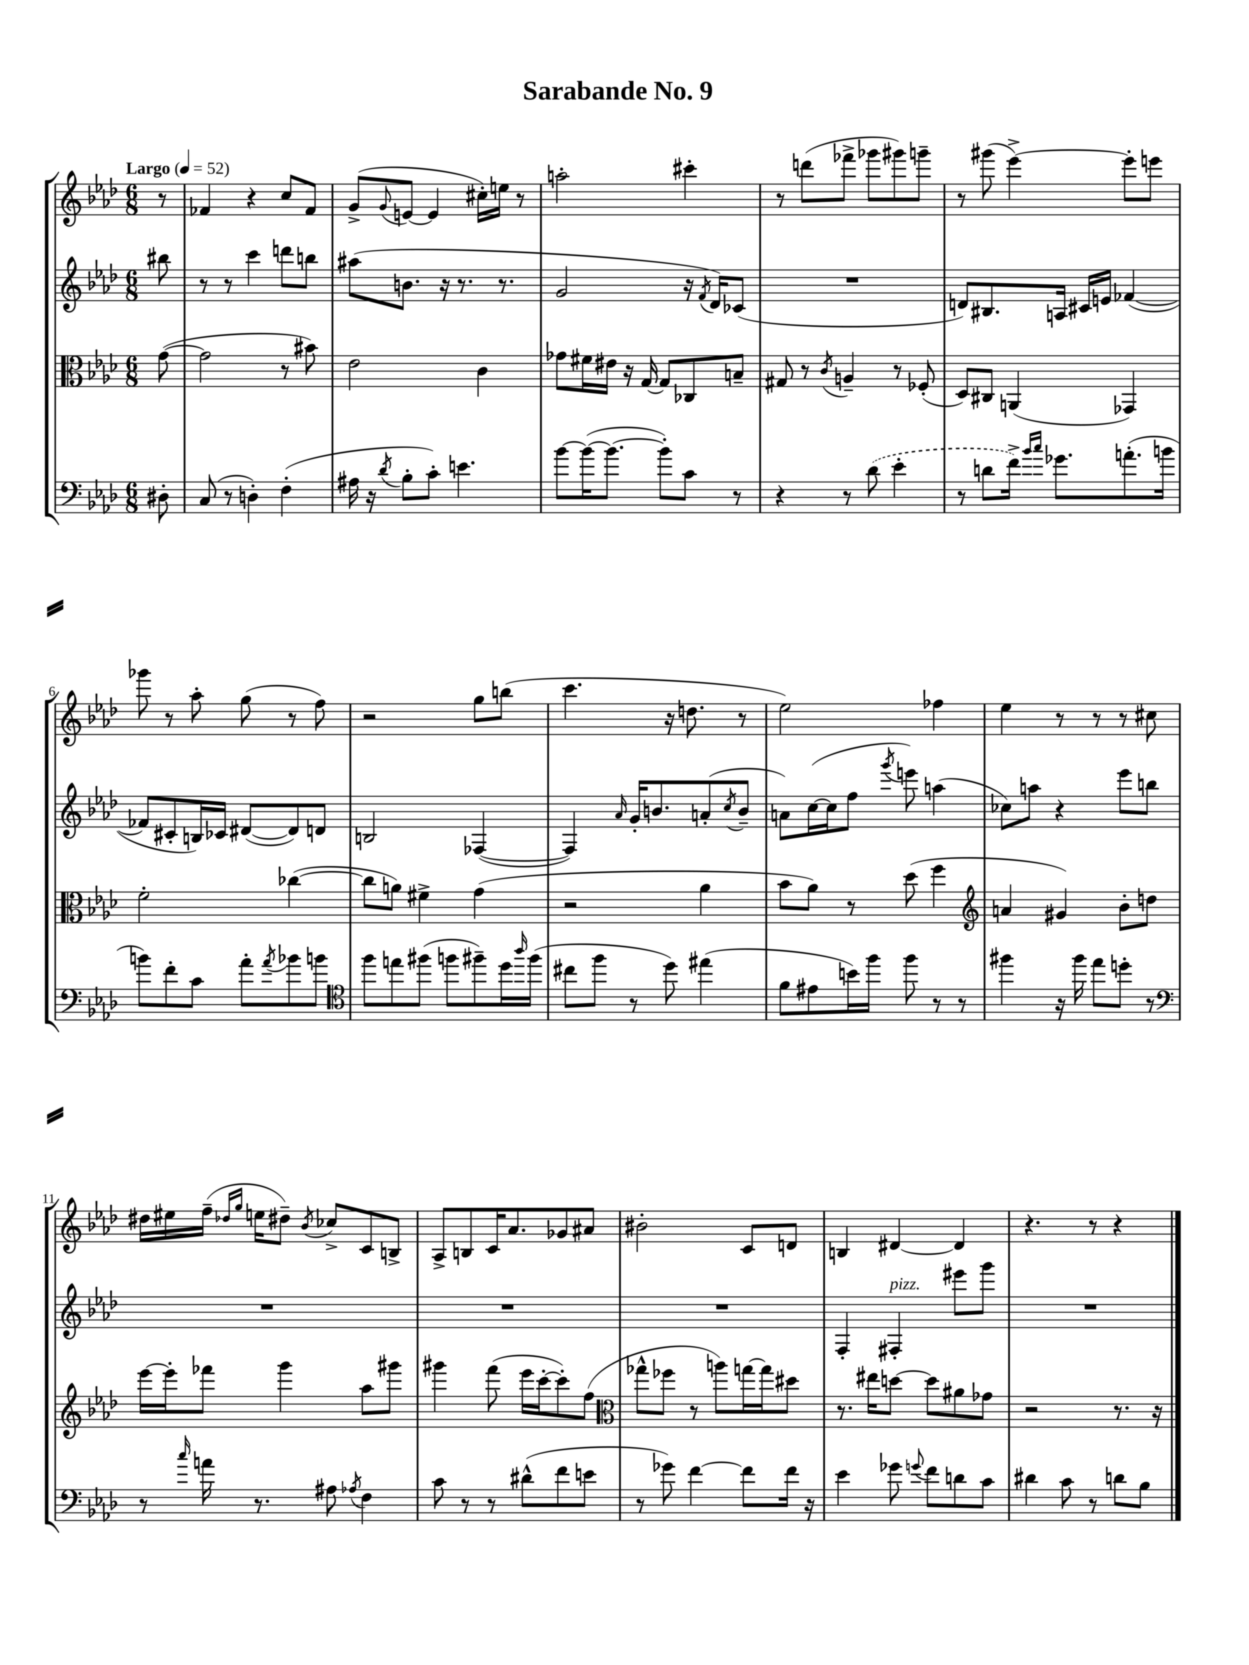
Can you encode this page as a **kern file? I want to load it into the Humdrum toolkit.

**kern	**kern	**kern	**kern
*part4	*part3	*part2	*part1
*staff4	*staff3	*staff2	*staff1
*clefF4	*clefC3	*clefG2	*clefG2
*k[b-e-a-d-]	*k[b-e-a-d-]	*k[b-e-a-d-]	*k[b-e-a-d-]
*M6/8	*M6/8	*M6/8	*M6/8
*MM52	*MM52	*MM52	*MM52
=	=	=	=
!	!	!	!LO:TX:a:B:t=Largo
8D#X'\	([8g\	8bb#X\	8r
=1	=1	=1	=1
(8C/	2g\]	8r	4f-X/
8r	.	8r	.
4Dn'\)	.	4ccc\	4r
(4F'\	8r	8dddn\L	8cc/L
.	8b#X\)	8bbn\J	8f-/J
=2	=2	=2	=2
16A#X\	2e-\	(8aa#X\L	(8g^/L
16r	.	.	.
8qd-/	.	.	8qqg/
8B-'\L	.	8.bn\J	[8en/J
8c'\J)	.	.	4e/]
.	.	16r	.
4.en\	.	8.r	.
.	4c\	.	16cc#X'\LL)
.	.	8.r	16een\JJ
.	.	.	8r
=3	=3	=3	=3
[8b-\L	8g-X\L	2g/	2aan'\
(16b-\K_	16f#X\L	.	.
8.b-\J_	16e#X\JJ	.	.
.	16r	.	.
.	[16G/	.	.
8b-'\L])	8G/L]	.	.
8c\J	8C-X/	16r	4ccc#X'\
.	.	8qf/	.
.	.	16d-/KL)	.
8r	8Bn~/J	(8c-X/J	.
=4	=4	=4	=4
4r	8G#X/	2.r	8r
.	8r	.	(8dddn\L
.	8qc/	.	.
8r	4An~/	.	8fff-X^\J
(8d-\	.	.	8ggg-X\L
4e-'\	8r	.	8ggg#X\)
.	(8F-X'/	.	8gggn~\J
=5	=5	=5	=5
8r	8D-/L)	8dn/L)	8r
8dn\L	8C#X/J	8.B#X/	(8ggg#X\
16f^\Jk)	(4AAn/	.	[4eee-^\)
16qqb-/LL	.	.	.
16qqcc/JJ	.	.	.
8.g-X\L	.	16An/Jk	.
.	.	16c#X/LL	.
.	.	16en/JJ	.
(8.an'\	4GG-X/)	([4f-X/	8eee-'\L]
.	.	.	8eeen\J
16bn\Jk	.	.	.
!!LO:LB:g=z
=6	=6	=6	=6
8bn\L)	2f'\	8f-X/L]	8ggg-X\
8f'\	.	8c#X'/	8r
8c\J	.	16Bn/L)	8aa-'\
.	.	16c-X/JJ	.
8a-'\L	.	([8d#X/L	(8gg\
8qa-/	.	.	.
8b-X\	([4cc-X\	8d#/])	8r
8bn\J	.	8dn/J	8ff\)
=7	=7	=7	=7
*clefC4	*	*	*
8ff\L	8cc-\L]	2Bn/	2r
8een\	8an\J)	.	.
(8ff#X\J	4f#X^\	.	.
8ffn\L	.	.	.
8ff#X~\)	(4g\	([4F-X/	8gg\L
16dd-\L	.	.	(8bbn\J
16qqaa-/	.	.	.
(16ff#\JJ	.	.	.
=8	=8	=8	=8
8cc#X\L	2r	4F-/])	4.ccc\
8ff\J	.	.	.
.	.	16qqa-/	.
8r	.	16g'/KL	.
.	.	8.bn/	.
8dd-\)	.	.	16r
.	.	.	8.ddn\
(4ee#X\	4a-\	(8an'/	.
.	.	8qcc/	.
.	.	8b~/J	8r
=9	=9	=9	=9
8f\L	8b-\L	8an\L)	2ee-\)
8e#X\	8a-\J)	([16cc\L	.
.	.	16cc\J]	.
16bn\L)	8r	8ff\J	.
16ff\JJ	.	.	.
.	.	8qggg/	.
8ff\	(8dd-\	8eeen\)	.
8r	4ff\	(4aan\	4ff-X\
8r	.	.	.
=10	=10	=10	=10
*	*clefG2	*	*
4ff#X\	4an/	8cc-X\L)	4ee-\
.	.	8aan\J	.
16r	4g#X/)	4r	8r
16ff#\	.	.	.
8ee-\L	.	.	8r
8ddn'\J	8b-'\L	8eee-\L	8r
8r	8ddn\J	8bbn\J	8cc#X\
!!LO:LB:g=z
=11	=11	=11	=11
*clefF4	*	*	*
8r	[16eee-\LL	2.r	16dd#X\LL
.	16eee-'\J]	.	16ee#X\
16qqcc/	.	.	.
16an\	8fff-X\J	.	(16ff~\JJ
.	.	.	16qqdd-X/LL
.	.	.	16qqgg/JJ
8.r	.	.	16een\KL
.	4ggg\	.	8dd#X~\J)
.	.	.	8qb-/
8A#X\	.	.	8cc-X^/L
8qA-X/	.	.	.
4F\	8aa-\L	.	8c/
.	8ggg#X\J	.	8Bn^/J
=12	=12	=12	=12
8c\	4ggg#X\	2.r	8A-^/L
8r	.	.	8Bn/
8r	(8fff\	.	16c/K
.	.	.	8.a-/
(8d#X^^\L	16eee-\LL	.	.
.	[16ccc'\J	.	.
8f\	8ccc'\])	.	8g-X/
8en\J	(8ff\J	.	8a#X/J
=13	=13	=13	=13
*	*clefC3	*	*
8r	8gg-X^^\L	2.r	2b#X'\
8g-X\)	8ff-X\J	.	.
[4f\	8r	.	.
.	8aan\L)	.	.
8f\L]	[16ggn\L	.	8c/L
.	16gg\J]	.	.
16f\Jk	8dd#X\J	.	8dn/J
16r	.	.	.
=14	=14	=14	=14
4e-\	8.r	4F'/	4Bn/
.	16ee#X\KL	.	.
!	!	!LO:TX:a:i:t=pizz.	!
8g-X\	[8ddn\J	4F#X'/	[4d#X/
8qqgn/	.	.	.
8f\L	8dd\L]	.	.
8dn\	8a#X\	8eee#X\L	4d#/]
8c\J	8g-X\J	8ggg\J	.
=15	=15	=15	=15
4d#X\	2r	2.r	4.r
8c\	.	.	.
8r	.	.	8r
8dn\L	8.r	.	4r
8B-\J	.	.	.
.	16r	.	.
==	==	==	==
*-	*-	*-	*-
